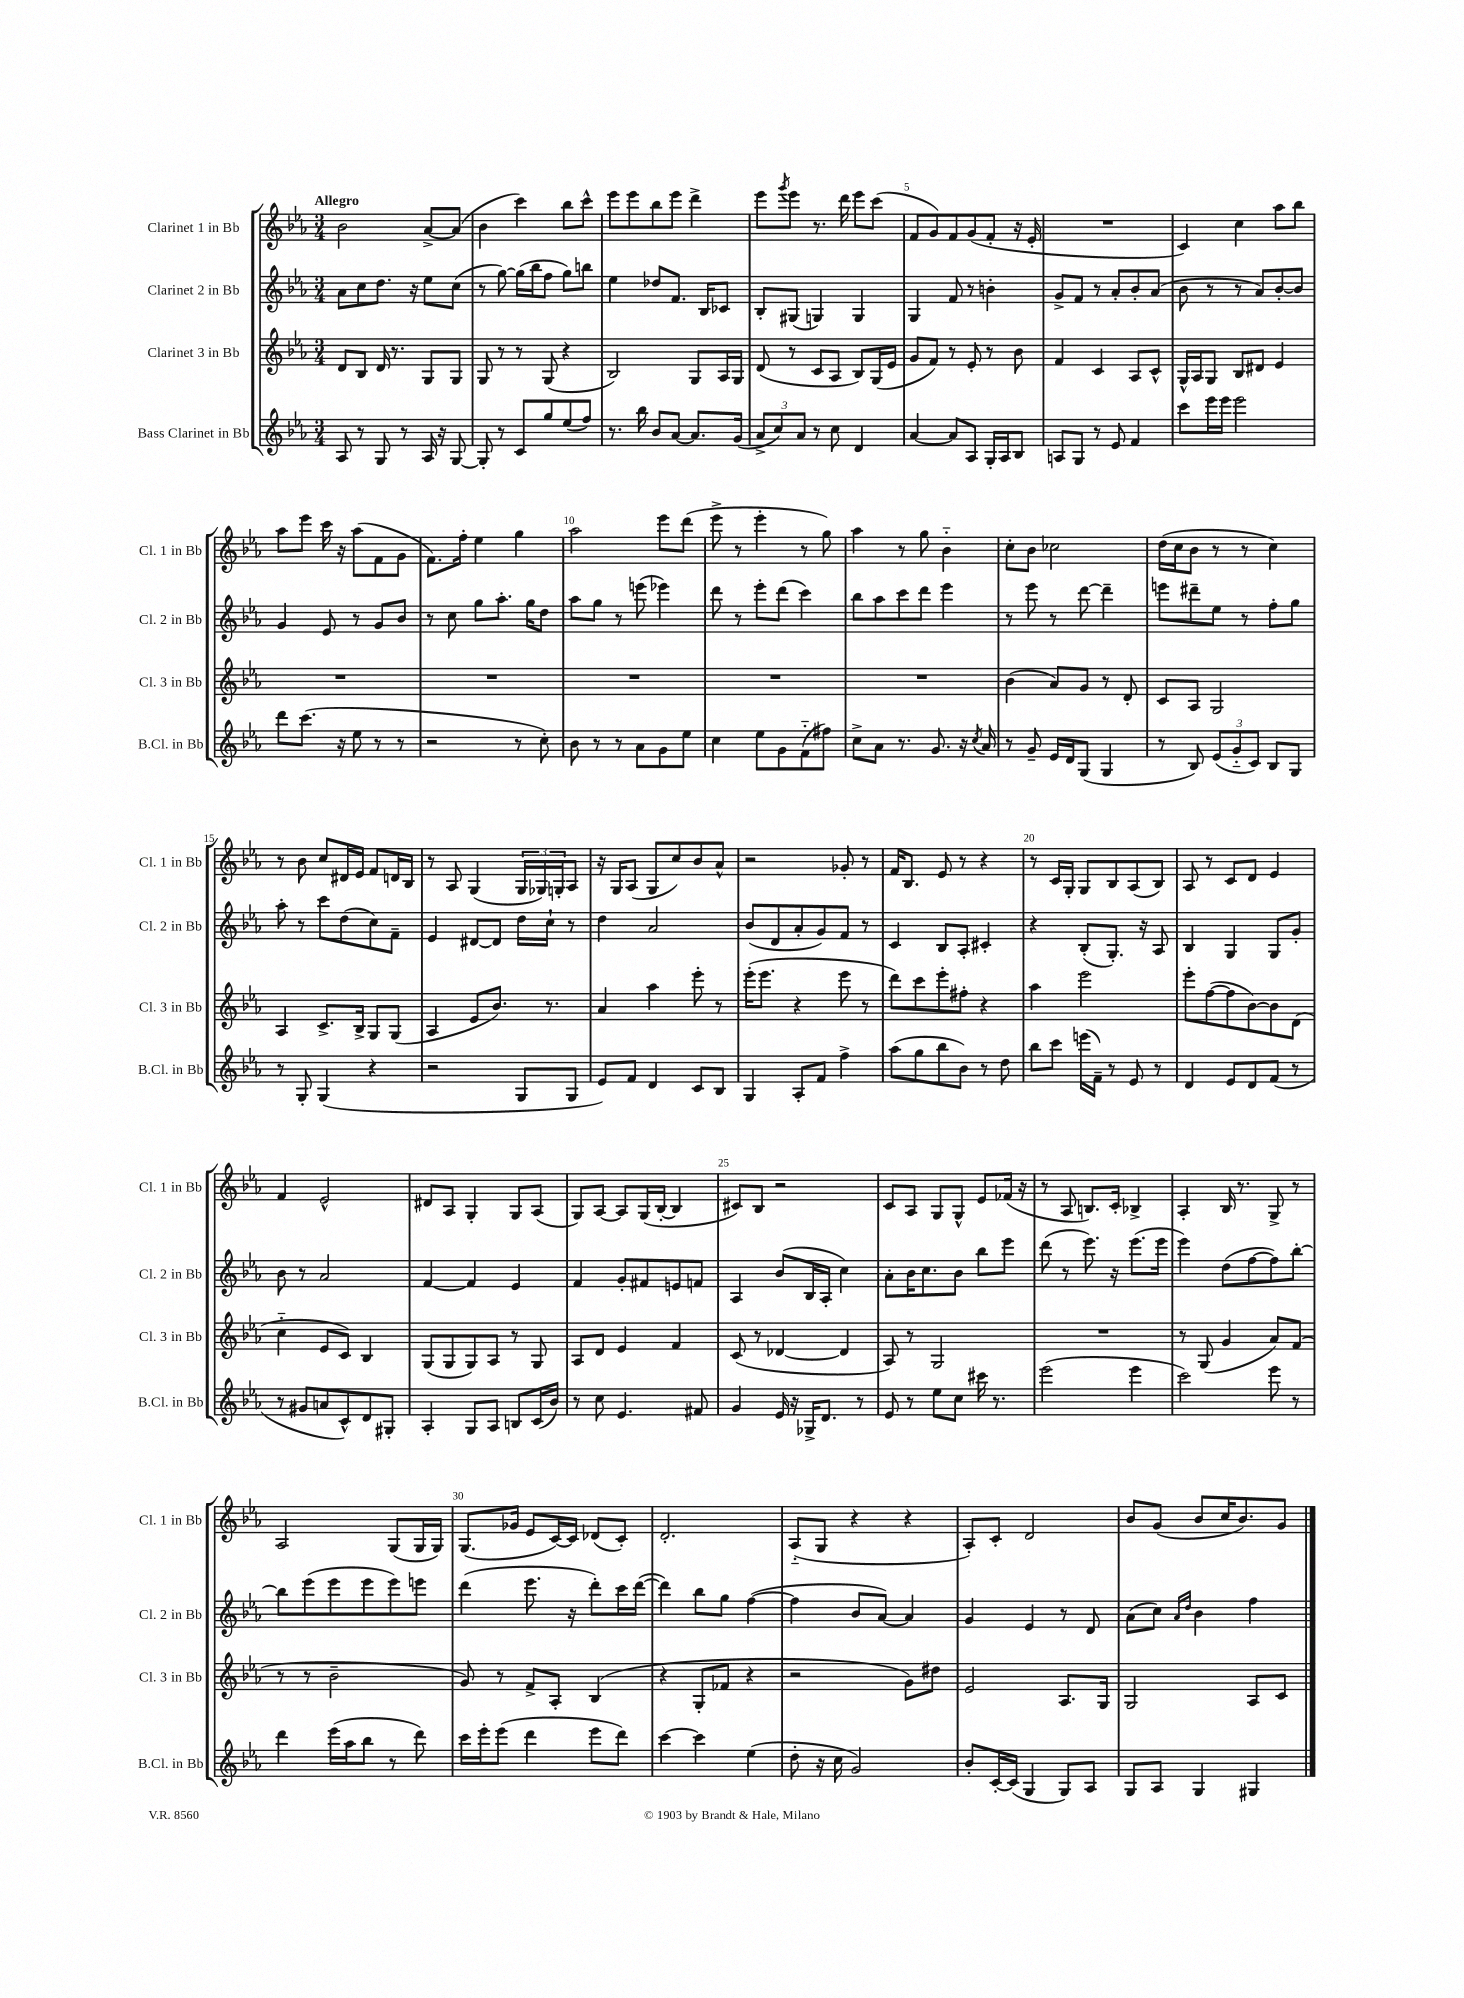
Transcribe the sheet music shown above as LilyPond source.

<<
\new StaffGroup <<
\new Staff = "s0" \with { instrumentName = "Clarinet 1 in Bb" shortInstrumentName = "Cl. 1 in Bb" } {
    \clef treble \key ees \major \numericTimeSignature \time 3/4 \tempo "Allegro"
    bes'2 aes'8~-> aes'8( |
    bes'4 c'''4) bes''8 c'''8-^ |
    ees'''8 ees'''8 bes''8 ees'''8 d'''4-> |
    ees'''8 \acciaccatura { g'''8 } ees'''8 r8. d'''16 ees'''8 c'''8( |
    f'8 g'8) f'8 g'8( f'8-. r16 ees'16-. |
    R2. |
    c'4) c''4 aes''8 bes''8 |
    aes''8 ees'''8 c'''16 r16 aes''8( f'8 g'8 |
    f'8.) f''16-. ees''4 g''4 |
    aes''2 ees'''8 d'''8( |
    ees'''8-> r8 ees'''4-. r8 g''8) |
    aes''4 r8 g''8 bes'4-_ |
    c''8-. bes'8 ces''2 |
    d''16( c''16 bes'8 r8 r8 c''4) |
    r8 bes'8 c''8 dis'16 ees'16 f'8 d'16 bes16 |
    r8 aes8 g4( \tuplet 3/2 { g16 ges16) g16-. } aes8 |
    r16 g16 aes8( g8 c''8) bes'8 aes'8-^ |
    r2 ges'8-. r8 |
    f'16 bes8. ees'8 r8 r4 |
    r8 c'16 g16-. g8 bes8 aes8( bes8) |
    aes8 r8 c'8 d'8 ees'4 |
    f'4 ees'2-^ |
    dis'8 aes8 g4-. g8 aes8( |
    g8) aes8~ aes8 g16( bes16~-. bes4 |
    cis'8) bes8 r2 |
    c'8 aes8 g8 g8-^ ees'8 fes'16( r16 |
    r8 aes8 b8.) c'16-. bes4-> |
    aes4-. bes16 r8. g8-> r8 |
    aes2 g8( g16 g16) |
    g8.( ges'16 ees'8 c'16~) c'16 des'8( c'8-.) |
    d'2.-. |
    aes8-_( g8 r4 r4 |
    aes8-.) c'8-. d'2 |
    bes'8 g'8( bes'8 c''16 bes'8.) g'8 \bar "|." |
}
\new Staff = "s1" \with { instrumentName = "Clarinet 2 in Bb" shortInstrumentName = "Cl. 2 in Bb" } {
    \clef treble \key ees \major \numericTimeSignature \time 3/4
    aes'8 c''8 d''8. r16 ees''8 c''8( |
    r8 g''8~) g''16( bes''16 f''8 g''8) b''8 |
    ees''4 des''8 f'8. bes16 ces'8 |
    bes8-. gis8( g4) g4 |
    g4 f'8 r8 b'4-. |
    g'8-> f'8 r8 aes'8-. bes'8-. aes'8( |
    bes'8 r8 r8 aes'8) bes'8~-. bes'8 |
    g'4 ees'8 r8 g'8 bes'8 |
    r8 c''8 g''8 aes''8.-. g''16 d''8 |
    aes''8 g''8 r8 e'''8( ees'''4) |
    d'''8 r8 ees'''8-. d'''8( c'''4) |
    bes''8 aes''8 c'''8 d'''8 ees'''4 |
    r8 ees'''8 r8 d'''8~ d'''4-- |
    e'''8 dis'''8-- ees''8 r8 f''8-. g''8 |
    aes''8-. r8 c'''8 d''8( c''8) f'8-- |
    ees'4 dis'8~ dis'8 d''16 c''16-! r8 |
    d''4 aes'2 |
    bes'8( d'8 aes'8-. g'8) f'8 r8 |
    c'4 bes8 aes8-. cis'4-. |
    r4 bes8-.( g8.-.) r16 aes8 |
    bes4 g4 g8 g'8-. |
    bes'8 r8 aes'2 |
    f'4~ f'4 ees'4 |
    f'4 g'8-. fis'8 e'8 f'8 |
    aes4 bes'8( bes16 aes16-. c''4) |
    aes'8-. bes'16 c''8. bes'8 bes''8 ees'''8 |
    d'''8( r8 ees'''8.) r16 ees'''8.( ees'''16 |
    ees'''4) d''8( f''8~ f''8) bes''8~-. |
    bes''8 ees'''8( ees'''8 ees'''8 ees'''8) e'''8 |
    d'''4( ees'''8. r16 d'''8-.) c'''16 d'''16~( |
    d'''4) bes''8 g''8 f''4~( |
    f''4 bes'8 aes'8~) aes'4 |
    g'4 ees'4 r8 d'8 |
    aes'8( c''8) \grace { aes'16 d''16 } bes'4 f''4 \bar "|." |
}
\new Staff = "s2" \with { instrumentName = "Clarinet 3 in Bb" shortInstrumentName = "Cl. 3 in Bb" } {
    \clef treble \key ees \major \numericTimeSignature \time 3/4
    d'8 bes8 d'16 r8. g8 g8 |
    g8 r8 r8 g8( r4 |
    bes2) g8 aes16 g16 |
    d'8( r8 c'8 aes8 bes8) g16( ees'16 |
    g'8 f'8) r8 ees'8-. r8 bes'8 |
    f'4 c'4 aes8 c'8-^ |
    g16-^ aes16 g8 bes8 dis'8 ees'4 |
    R2. |
    R2. |
    R2. |
    R2. |
    R2. |
    bes'4( aes'8) g'8 r8 d'8-. |
    c'8 aes8 g2 |
    aes4 c'8.-> bes16-> g8 g8( |
    aes4 ees'8 bes'8.) r8. |
    aes'4 aes''4 ees'''8-. r8 |
    ees'''16-.( ees'''8. r4 ees'''8 r8 |
    d'''8) c'''8 ees'''8-. fis''8-. r4 |
    aes''4 ees'''2 |
    ees'''8-. f''8~( f''8 bes'8~) bes'8 d'8( |
    c''4-_ ees'8 c'8) bes4 |
    g8( g8 g8) aes8 r8 g8 |
    aes8 d'8 ees'4 f'4 |
    c'8( r8 des'4~ des'4 |
    aes8) r8 g2 |
    R2. |
    r8 g8( g'4 aes'8) f'8( |
    r8 r8 bes'2-- |
    g'8) r8 f'8-> aes8-. bes4( |
    r4 g8-. fes'8 r4 |
    r2 g'8) dis''8 |
    ees'2 aes8. g16 |
    g2 aes8 c'8 \bar "|." |
}
\new Staff = "s3" \with { instrumentName = "Bass Clarinet in Bb" shortInstrumentName = "B.Cl. in Bb" } {
    \clef treble \key ees \major \numericTimeSignature \time 3/4
    aes8 r8 g8 r8 aes16 r16 g8~ |
    g8-. r8 c'8 g''8 ees''8( f''8) |
    r8. bes''16 bes'8 aes'8~ aes'8. g'16( |
    \tuplet 3/2 { aes'8-> c''8) aes'8 } r8 c''8 d'4 |
    aes'4~ aes'8 aes8 g16-. aes16 bes8 |
    a8 g8 r8 ees'8 f'4 |
    c'''8 ees'''16 ees'''16 ees'''2 |
    d'''8 c'''8.( r16 ees''8 r8 r8 |
    r2 r8 c''8-.) |
    bes'8 r8 r8 aes'8 g'8 ees''8 |
    c''4 ees''8 g'8 f'8-_( fis''8) |
    c''8-> aes'8 r8. g'8. r16 \acciaccatura { c''8 } aes'16 |
    r8 g'8-- ees'16 d'16 g8( g4 |
    r8 bes8) \tuplet 3/2 { ees'8( g'8-_ c'8) } bes8 g8 |
    r8 g8-. g4( r4 |
    r2 g8 g8 |
    ees'8) f'8 d'4 c'8 bes8 |
    g4 aes8-. f'8 f''4-> |
    aes''8( g''8 bes''8 bes'8) r8 d''8 |
    bes''8 c'''8 e'''16( f'16--) r8 ees'8 r8 |
    d'4 ees'8 d'8 f'8( r8 |
    r8 gis'8 a'8 c'8-^) d'8 gis8-. |
    aes4-. g8 aes8 b8 c'16( bes'16) |
    r8 c''8 ees'4. fis'8 |
    g'4 ees'16 r16 ges16-> d'8. r8 |
    ees'8 r8 ees''8 c''8 cis'''16 r8. |
    ees'''2( ees'''4 |
    c'''2) ees'''8 r8 |
    d'''4 ees'''16( aes''16 bes''8 r8 d'''8) |
    c'''16 ees'''16-. ees'''8( d'''4 ees'''8 d'''8) |
    c'''4~ c'''4 ees''4( |
    d''8-. r16 c''16 g'2) |
    bes'8-. c'16~-. c'16( g4 g8) aes8 |
    g8 aes8 g4 gis4 \bar "|." |
}
>>
>>
\layout { \context { \Score \override BarNumber.break-visibility = ##(#f #t #t) barNumberVisibility = #(every-nth-bar-number-visible 5) } }
